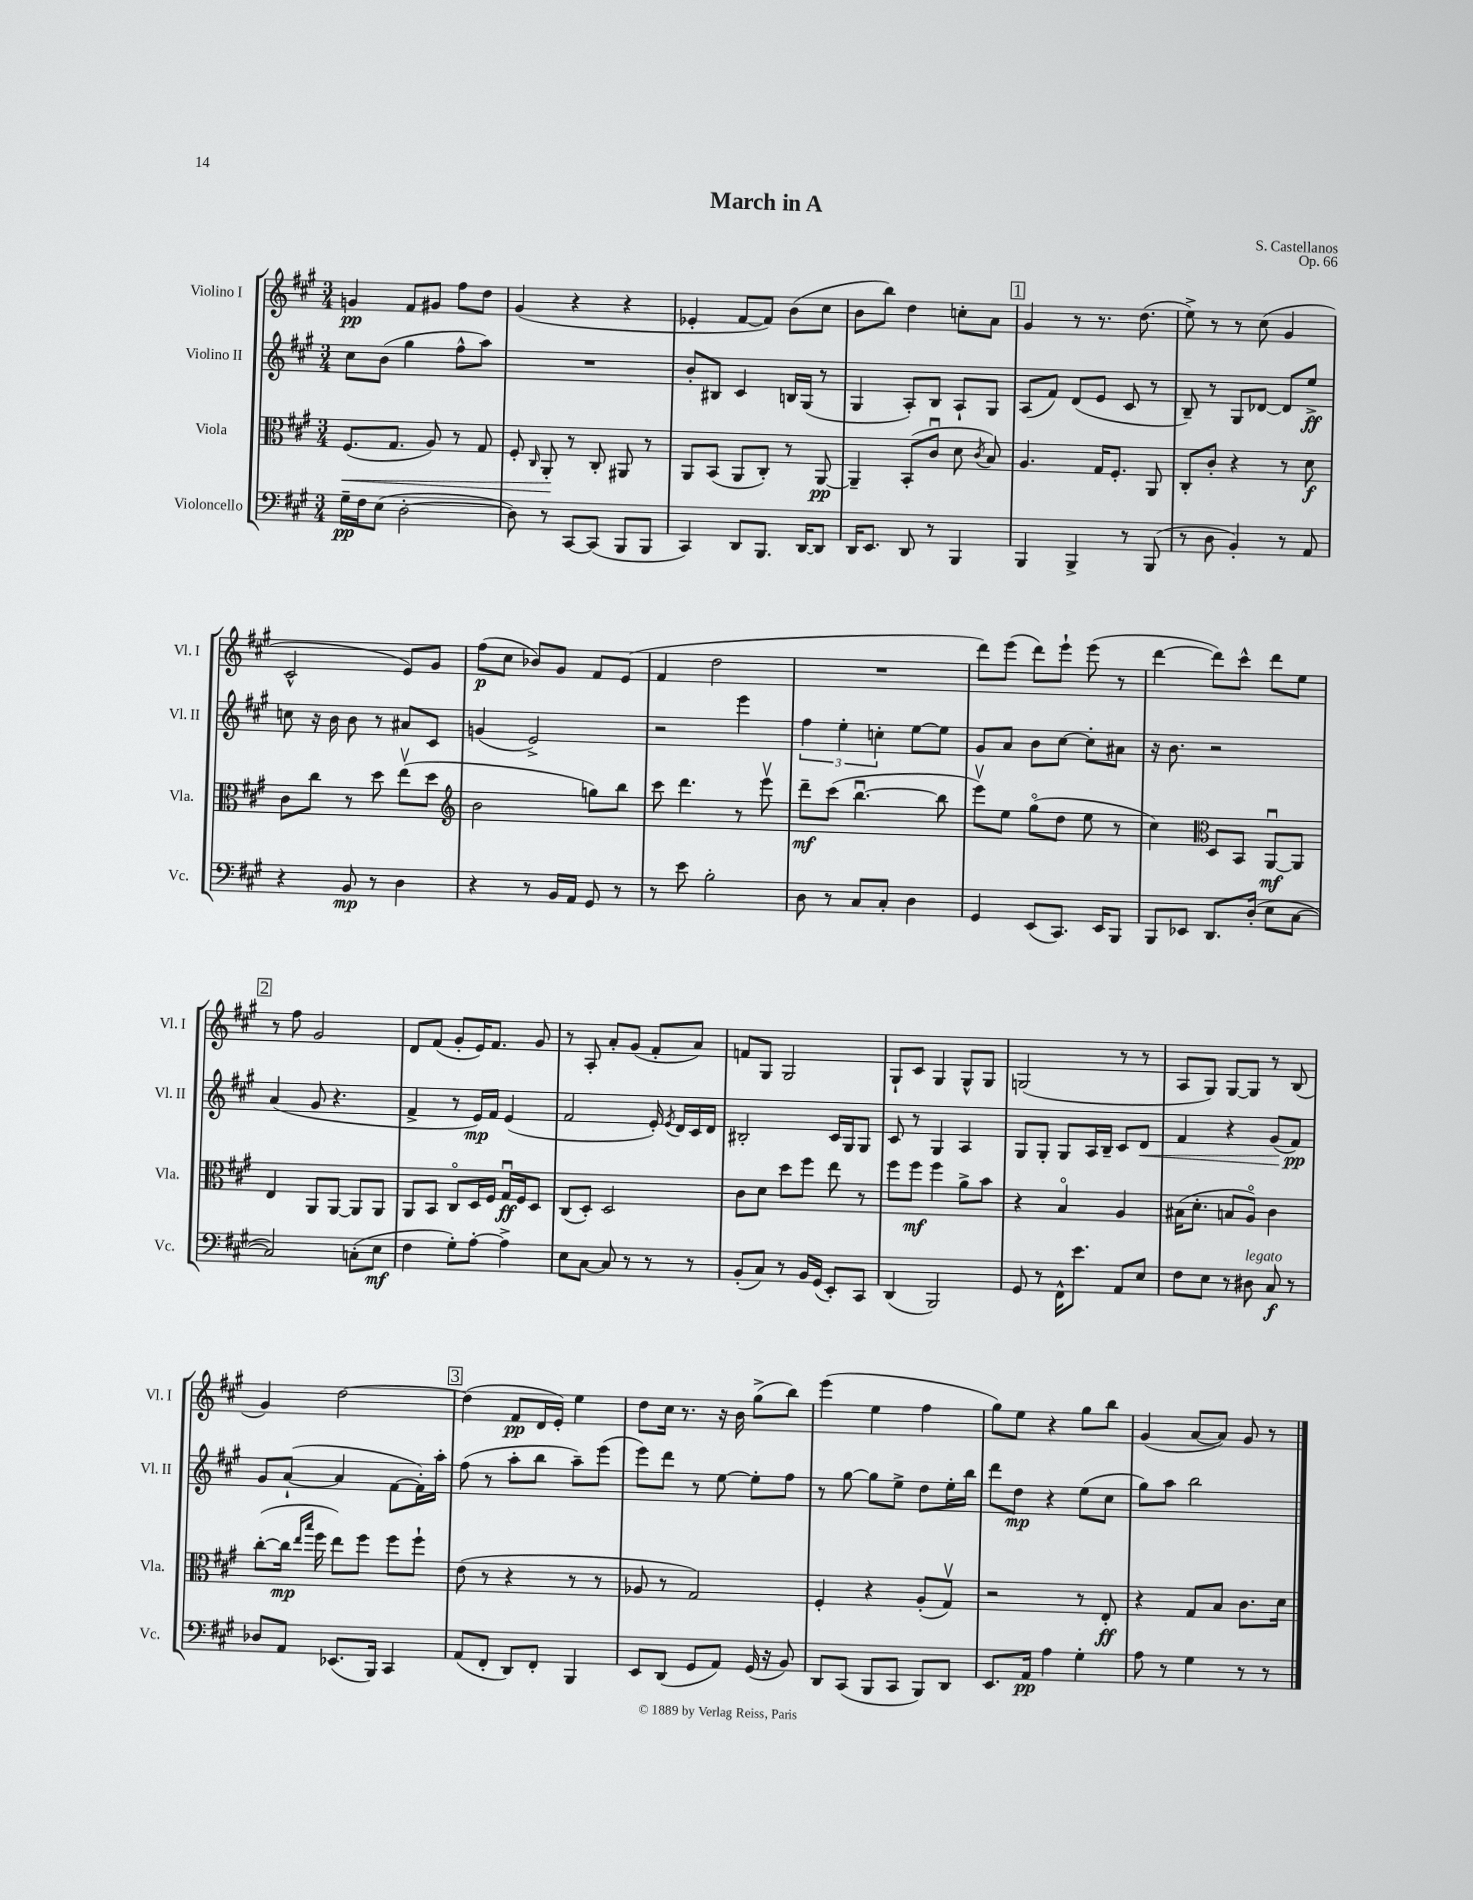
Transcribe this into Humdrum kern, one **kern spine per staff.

**kern	**dynam	**kern	**dynam	**kern	**dynam	**kern	**dynam
*part4	*part4	*part3	*part3	*part2	*part2	*part1	*part1
*staff4	*staff4	*staff3	*staff3	*staff2	*staff2	*staff1	*staff1
*I"Violoncello	*	*I"Viola	*	*I"Violino II	*	*I"Violino I	*
*I'Vc.	*	*I'Vla.	*	*I'Vl. II	*	*I'Vl. I	*
*clefF4	*	*clefC3	*	*clefG2	*	*clefG2	*
*k[f#c#g#]	*	*k[f#c#g#]	*	*k[f#c#g#]	*	*k[f#c#g#]	*
*M3/4	*	*M3/4	*	*M3/4	*	*M3/4	*
=1	=1	=1	=1	=1	=1	=1	=1
!	!	!	!LO:HP:b	!	!	!	!
16G#~\LL	pp	(8.F#/L	<	8cc#\L	.	4gn/	pp
16F#\J	.	.	.	.	.	.	.
(8E\J	.	.	.	(8b\J	.	.	.
.	.	8.G#/J	.	.	.	.	.
[2D'\	.	.	.	4gg#\	.	8f#/L	.
.	.	8A/)	.	.	.	8g#X/J	.
.	.	8r	.	8ff#^^\L	.	8ff#\L	.
.	.	8G#/	.	8aa\J)	.	8dd\J	.
=2	=2	=2	=2	=2	=2	=2	=2
8D\])	.	8F#'/	.	2.r	.	(4g#/	.
.	.	16qqC#/	.	.	.	.	.
8r	.	8AA'/	.	.	.	.	.
[8CC#/L	.	8r	[	.	.	4r	.
(8CC#/J]	.	8C#'/	.	.	.	.	.
8BBB/L	.	8AA#X/	.	.	.	4r	.
8BBB/J	.	8r	.	.	.	.	.
=3	=3	=3	=3	=3	=3	=3	=3
4CC#/)	.	8AA/L	.	8b'/L	.	4e-X'/	.
.	.	(8BB/J	.	8B#X/J	.	.	.
8DD/L	.	8AA/L	.	4c#/	.	[8f#/L	.
8.BBB/J	.	8C#'/J)	.	.	.	8f#/J])	.
.	.	8r	.	16Bn/LL	.	(8b\L	.
[16DD/KL	.	.	.	(16G#/JJ	.	.	.
8DD/J]	.	[8AA/	pp	8r	.	8cc#\J	.
=4	=4	=4	=4	=4	=4	=4	=4
16DD/KL	.	4AA~/]	.	4G#/	.	8b\L	.
8.EE/J	.	.	.	.	.	.	.
.	.	.	.	.	.	8bb\J)	.
8DD/	.	(8BB'/L	.	8A'/L)	.	4dd\	.
8r	.	8c#u/J	.	8B/J	.	.	.
4BBB/	.	8d\	.	8A`/L	.	8ccn'\L	.
.	.	8qc#/	.	.	.	.	.
.	.	8B/)	.	8G#/J	.	8a\J	.
!!LO:REH:place=s1:t=1
=5	=5	=5	=5	=5	=5	=5	=5
4BBB/	.	4.A/	.	(8A/L	.	4g#/	.
.	.	.	.	8f#/J)	.	.	.
4BBB^/	.	.	.	(8d/L	.	8r	.
.	.	16G#/KL	.	8e/J	.	8.r	.
.	.	8.F#'/J	.	.	.	.	.
8r	.	.	.	8c#/	.	.	.
.	.	.	.	.	.	(8.dd\	.
(8BBB/	.	8AA/	.	8r	.	.	.
=6	=6	=6	=6	=6	=6	=6	=6
8r	.	8C#'/L	.	8B~/)	.	8ee^\)	.
8D\	.	8c#'/J	.	8r	.	8r	.
4BB'/)	.	4r	.	8G#/L	.	8r	.
.	.	.	.	[8d-X/J	.	(8cc#\	.
8r	.	8r	.	8d-/L]	.	4g#/	.
8AA/	.	8d\	f	8ee^/J	ff	.	.
!!LO:LB:g=z
=7	=7	=7	=7	=7	=7	=7	=7
4r	.	8c#\L	.	8ccn\	.	2c#^^/	.
.	.	8cc#\J	.	16r	.	.	.
.	.	.	.	16b\	.	.	.
8BB/	mp	8r	.	8b\	.	.	.
8r	.	8dd\	.	8r	.	.	.
4D\	.	(8eev\L	.	8a#X/L	.	8e/L)	.
.	.	8dd\J	.	8c#/J	.	8g#/J	.
=8	=8	=8	=8	=8	=8	=8	=8
*	*	*clefG2	*	*	*	*	*
4r	.	2b\	.	(4gn/	.	(8ff#\L	p
.	.	.	.	.	.	8cc#\J	.
8r	.	.	.	2e^/)	.	8b-X/L)	.
16BB/LL	.	.	.	.	.	8g#/J	.
16AA/JJ	.	.	.	.	.	.	.
8GG#/	.	8ggn\L)	.	.	.	8f#/L	.
8r	.	8bb\J	.	.	.	(8e/J	.
=9	=9	=9	=9	=9	=9	=9	=9
8r	.	8ccc#\	.	2r	.	4f#/	.
8e\	.	4.ddd\	.	.	.	.	.
2B'\	.	.	.	.	.	2dd\	.
.	.	8r	.	4eee\	.	.	.
.	.	8eeev\	.	.	.	.	.
=10	=10	=10	=10	=10	=10	=10	=10
8D\	.	8ddd~\L	mf	6ff#\	.	2.r	.
8r	.	(8ccc#\J	.	.	.	.	.
.	.	.	.	6ee'\	.	.	.
8C#/L	.	[4.bbu\	.	.	.	.	.
.	.	.	.	6ccn'\	.	.	.
8C#'/J	.	.	.	.	.	.	.
4D\	.	.	.	[8ee\L	.	.	.
.	.	8bb\]	.	8ee\J]	.	.	.
=11	=11	=11	=11	=11	=11	=11	=11
4GG#/	.	8eeev\L)	.	8g#/L	.	8ddd\L)	.
.	.	8ee\J	.	8a/J	.	(8eee\J	.
(8EE/L	.	(8gg#\L	.	8b\L	.	8ddd\L)	.
8.CC#/J)	.	8dd\J	.	[8cc#\J	.	8eee`\J	.
.	.	8ee\	.	8cc#'\L]	.	(8eee\	.
16EE/KL	.	.	.	.	.	.	.
8BBB/J	.	8r	.	8a#X\J	.	8r	.
=12	=12	=12	=12	=12	=12	=12	=12
8BBB/L	.	4cc#\)	.	16r	.	[4ddd\	.
.	.	.	.	8.b\	.	.	.
8EE-X/J	.	.	.	.	.	.	.
*	*	*clefC3	*	*	*	*	*
8.DD/L	.	8D/L	.	2r	.	8ddd\L])	.
.	.	8BB/J	.	.	.	8ccc#^^\J	.
(16D'/Jk	.	.	.	.	.	.	.
8E\L	.	[8AAu/L	mf	.	.	8ddd\L	.
[8C#\J	.	8AA/J]	.	.	.	8ee\J	.
!!LO:LB:g=z
!!LO:REH:place=s1:t=2
=13	=13	=13	=13	=13	=13	=13	=13
2C#/])	.	4E/	.	(4a/	.	8r	.
.	.	.	.	.	.	8ff#\	.
.	.	8AA/L	.	8g#/	.	2g#/	.
.	.	[8AA/J	.	4.r	.	.	.
(8Cn'\L	.	8AA/L]	.	.	.	.	.
8E\J	mf	8AA/J	.	.	.	.	.
=14	=14	=14	=14	=14	=14	=14	=14
4F#\	.	8AA/L	.	4f#^/	.	8d/L	.
.	.	8BB/J	.	.	.	(8f#/J	.
8G#'\L)	.	8C#/L	.	8r	.	8g#'/L	.
[8A'\J	.	16D/L	.	16e/LL)	mp	16e/K)	.
.	.	16F#/JJ	.	16f#/JJ	.	8.f#/J	.
4A^\]	.	16G#u/LL	ff	(4e/	.	.	.
.	.	16F#/J	.	.	.	.	.
.	.	8D/J	.	.	.	8g#/	.
=15	=15	=15	=15	=15	=15	=15	=15
8E\L	.	(8C#/L	.	2f#/	.	8r	.
[8C#\J	.	8D'/J)	.	.	.	8A'/	.
8C#/]	.	2D/	.	.	.	8a'/L	.
8r	.	.	.	.	.	(8g#/J	.
8r	.	.	.	16e'/)	.	8f#'/L	.
.	.	.	.	8qe/	.	.	.
.	.	.	.	16d/LL	.	.	.
8r	.	.	.	16c#/	.	8a/J)	.
.	.	.	.	16d/JJ	.	.	.
=16	=16	=16	=16	=16	=16	=16	=16
(8BB'/L	.	8c#\L	.	2B#X'/	.	8fn/L	.
8C#/J)	.	8d\J	.	.	.	8G#/J	.
8r	.	8dd\L	.	.	.	2G#/	.
16BB/LL	.	8ff#\J	.	.	.	.	.
(16GG#/JJ	.	.	.	.	.	.	.
8EE'/L)	.	8ee\	.	16c#/LL	.	.	.
.	.	.	.	16G#/J	.	.	.
8CC#/J	.	8r	.	8G#/J	.	.	.
=17	=17	=17	=17	=17	=17	=17	=17
(4DD/	.	8ff#\L	.	8c#/	.	8G#`/L	.
.	.	8ff#\J	mf	8r	.	8c#/J	.
2BBB/)	.	4ff#\	.	4G#/	.	4G#/	.
.	.	8a^\L	.	4A/	.	8G#^^/L	.
.	.	8b\J	.	.	.	8G#/J	.
=18	=18	=18	=18	=18	=18	=18	=18
8GG#/	.	4r	.	8G#/L	.	(2Gn/	.
8r	.	.	.	8G#'/J	.	.	.
16FF#^^\KL	.	4B/	.	8G#/L	.	.	.
8.e\J	.	.	.	.	.	.	.
.	.	.	.	16A/L	.	.	.
.	.	.	.	16B~/JJ	.	.	.
8AA/L	.	4A/	.	8c#/L	.	8r	.
!	!	!	!	!	!LO:HP:b	!	!
8E/J	.	.	.	8d/J	<	8r	.
=19	=19	=19	=19	=19	=19	=19	=19
8F#\L	.	(16B#X\KL	.	4f#/	.	8A/L	.
.	.	8.d'\J	.	.	.	.	.
8E\J	.	.	.	.	.	8G#/J)	.
8r	.	8Bn/L	.	4r	.	[8G#/L	.
!LO:TX:a:i:t=legato	!	!	!	!	!	!	!
8D#X\	.	8A/J)	.	.	.	8G#/J]	.
8C#/	f	4c#\	.	(8g#/L	.	8r	.
8r	.	.	.	8f#/J)	pp	(8B/	.
.	.	.	.	.	[	.	.
!!LO:LB:g=z
=20	=20	=20	=20	=20	=20	=20	=20
8D-X/L	.	([8cc#'\L	.	8g#/L	.	4g#/)	.
8AA/J	.	16cc#\Jk]	mp	([8a`/J	.	.	.
.	.	16qqee/LL	.	.	.	.	.
.	.	16qqbb/JJ	.	.	.	.	.
.	.	16ff#\	.	.	.	.	.
(8.EE-X/L	.	8ee\L)	.	4a/]	.	[2dd\	.
.	.	8ff#\J	.	.	.	.	.
16BBB/Jk)	.	.	.	.	.	.	.
4CC#/	.	8ff#\L	.	[8f#\L	.	.	.
.	.	8ff#`\J	.	16f#'\L])	.	.	.
.	.	.	.	16aa'\JJ	.	.	.
!!LO:REH:place=s1:t=3
=21	=21	=21	=21	=21	=21	=21	=21
(8AA/L	.	(8e\	.	(8ff#\	.	(4dd\]	.
8FF#'/J	.	8r	.	8r	.	.	.
8DD/L)	.	4r	.	8aa'\L	.	8f#/L	pp
8FF#'/J	.	.	.	8bb\J	.	16d/L	.
.	.	.	.	.	.	16e'/JJ)	.
4BBB/	.	8r	.	8aa~\L)	.	4ee\	.
.	.	8r	.	(8eee\J	.	.	.
=22	=22	=22	=22	=22	=22	=22	=22
8EE/L	.	8A-X/	.	8eee\L)	.	8dd\L	.
(8DD/J	.	8r	.	8ddd\J	.	16cc#\Jk	.
.	.	.	.	.	.	8.r	.
8GG#/L	.	2G#/)	.	8r	.	.	.
8AA/J)	.	.	.	[8ee\	.	16r	.
.	.	.	.	.	.	16b\	.
(16GG#/	.	.	.	8ee'\L]	.	(8gg#^\L	.
16r	.	.	.	.	.	.	.
8BB/)	.	.	.	8ff#\J	.	8bb\J)	.
=23	=23	=23	=23	=23	=23	=23	=23
8DD/L	.	4F#'/	.	8r	.	(4eee\	.
(8CC#/J	.	.	.	[8gg#\	.	.	.
8BBB/L	.	4r	.	8gg#\L]	.	4ee\	.
8CC#/J	.	.	.	8ee^\J	.	.	.
8BBB/L)	.	(8A'/L	.	8dd\L	.	4ff#\	.
8DD/J	.	8G#v/J)	.	16ee'\L	.	.	.
.	.	.	.	16bb\JJ	.	.	.
=24	=24	=24	=24	=24	=24	=24	=24
8.EE/L	.	2r	.	8ddd\L	.	8gg#\L)	.
.	.	.	.	8dd\J	mp	8ee\J	.
16AA/Jk	pp	.	.	.	.	.	.
4A\	.	.	.	4r	.	4r	.
4G#'\	.	8r	.	(8ee\L	.	8gg#\L	.
.	.	8E'/	ff	8cc#\J	.	8bb\J	.
=25	=25	=25	=25	=25	=25	=25	=25
8A\	.	4r	.	8gg#\L)	.	(4g#/	.
8r	.	.	.	8aa\J	.	.	.
4G#\	.	8G#/L	.	2bb\	.	[8a/L	.
.	.	8B/J	.	.	.	8a/J])	.
8r	.	8.c#\L	.	.	.	8g#/	.
8r	.	.	.	.	.	8r	.
.	.	16d\Jk	.	.	.	.	.
==	==	==	==	==	==	==	==
*-	*-	*-	*-	*-	*-	*-	*-
